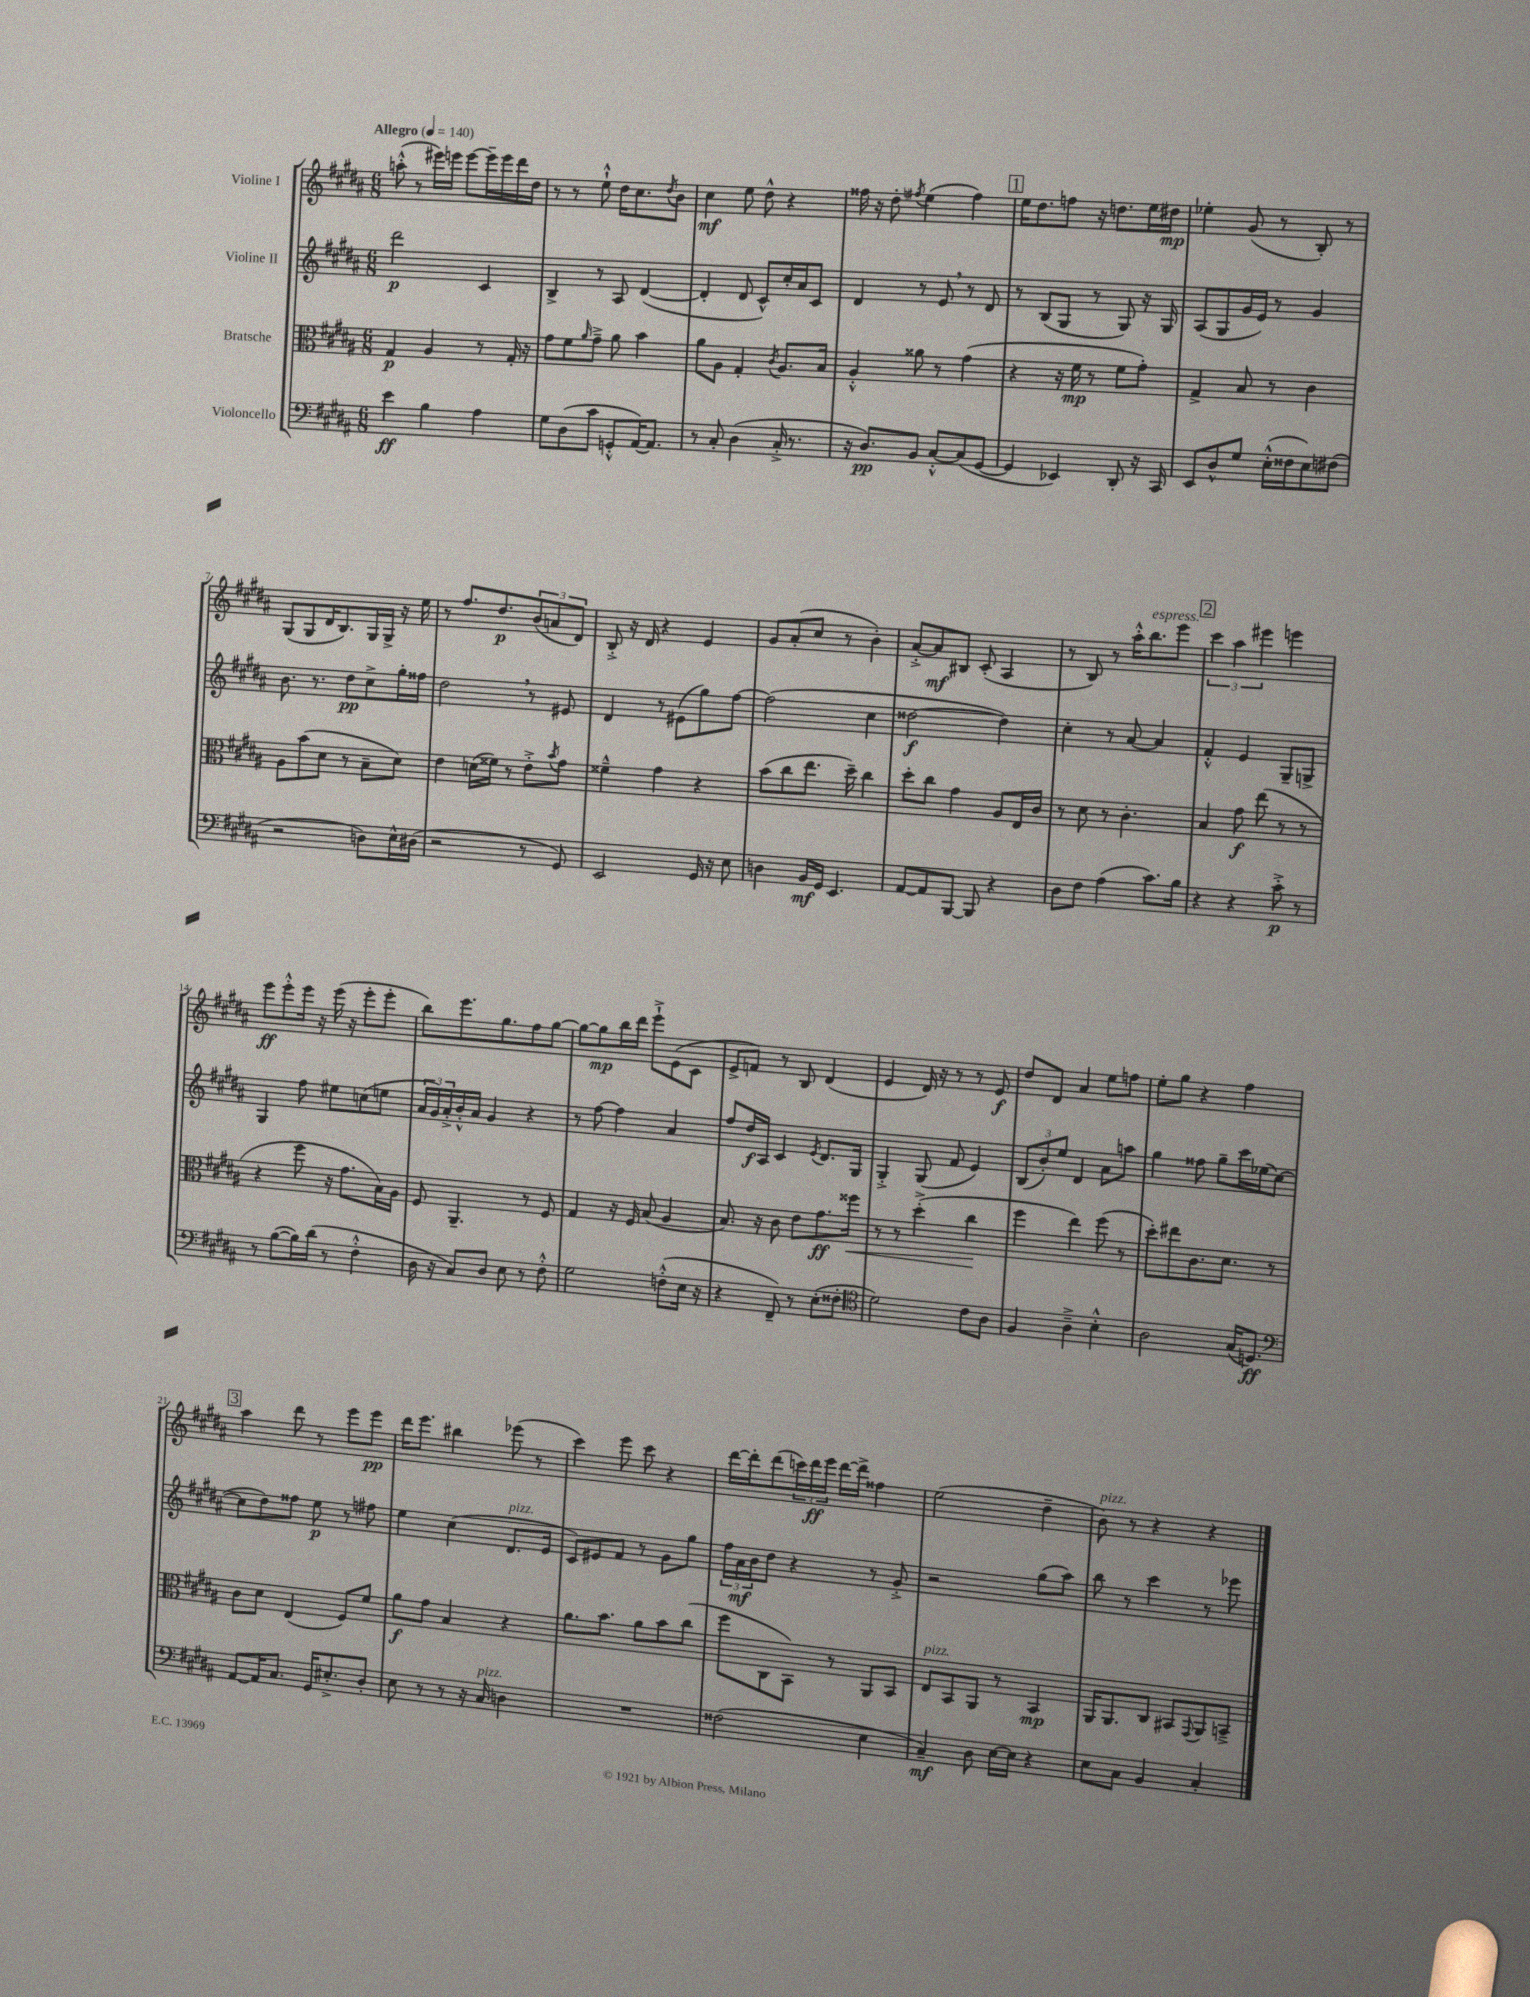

**kern	**kern	**kern	**kern
*staff4	*staff3	*staff2	*staff1
*clefF4	*clefC3	*clefG2	*clefG2
*k[f#c#g#d#a#]	*k[f#c#g#d#a#]	*k[f#c#g#d#a#]	*k[f#c#g#d#a#]
*M6/8	*M6/8	*M6/8	*M6/8
*MM140	*MM140	*MM140	*MM140
4e\	4G#/	2ddd#\	(8aa'^^\
.	.	.	8r
4B\	4A#/	.	16eee#\LL)
.	.	.	16eee\JJ
.	.	.	[8eee\L
4A#\	8r	4c#/	16eee~\]L
.	.	.	16eee\
.	16G#'/	.	16ddd#\
.	16r	.	16dd#\JJ
=	=	=	=
8G#\L	8g#\L	4B^/	8r
(8D#\	8f#\	.	8r
.	16qqa#/	.	.
8c#\J	8g#~^\J	8r	8ee`^^\
8GG'^^/L	8a#\	8A#/	16dd#\LK
.	.	.	8.cc#\
[16AA#/K)	4b\	([4d#/	.
8.AA#/]J	.	.	.
.	.	.	8qdd#/
.	.	.	8b\J
=	=	=	=
8r	8a#\L	4d#'/]	4cc#\
8C#'/	8A#\J	.	.
(4D#\	4G#'/	8d#/	8ee\
.	.	8c#^^/L)	8dd#^^\
.	8qc#/	.	.
16C#'^/	8.A#/L	16cc#'/L	4r
8.r	.	16a#/J	.
.	.	8c#/J	.
.	16B/Jk	.	.
=	=	=	=
16r	4A#'^^/	4d#/	16ff##\
8.D#/L)	.	.	16r
.	.	.	8dd#'\
.	.	.	8qff#/
8BB/J	8a##\	8r	(4ee\
[8C#'^^/L	8r	8e/	.
(8C#/]	(4g#\	8r	4ff#\)
[8GG#/J	.	8d#/	.
=	=	=	=
4GG#/]	4r	8r	16ee\LK
.	.	.	8.dd#\
.	.	(8B/L	.
4EE-/)	16r	8G#/J	8ff\J
.	16f#\	.	.
.	8r	8r	16r
.	.	.	8.dd\L
8DD#'/	8f#\L	8G#/)	.
16r	8g#'\J)	16r	16ee\L
16CC#/	.	16G#/	16dd#\JJ
=	=	=	=
8EE/L	4G#^/	(8A#/L	4ee-'\
8D#^^/	.	8G#/	.
8G#/J	8B/	16g#/L	(8g#/
.	.	16e/JJ)	.
(16E'^^\LL	8r	8r	8r
16F##\J	.	.	.
8E\)	4c#\	4g#/	8B'/)
(8F#\J	.	.	8r
=	=	=	=
2r	8A#\L	8.b\	(8G#/L
.	(8b\	.	8G#/
.	.	8.r	.
.	8d#\J	.	16d#/K
.	.	.	8.B/)
.	8r	8dd#\L	.
8D\L)	8B~\L	8cc#^\	16G#/L
.	.	.	16G#^/JJ
16E^^\L	8d#\J)	16gg#'\L	16r
(16D#\JJ	.	16ff##\JJ	16ee\
=	=	=	=
2r	4e\	2dd#\	8r
.	.	.	8.ff#/L
.	(16d\LL	.	.
.	16f##\JJ)	.	8.dd#/
.	8r	.	.
8r	8e'^\L	8r	(12b/
.	.	.	12a/
.	8qb/	.	.
8GG#/)	8g#\J	8e#/	.
.	.	.	12d#/J)
=	=	=	=
2EE/	4f##~^^\	4d#/	8B'^/
.	.	.	16r
.	.	.	16d#/
.	4g#\	8r	4r
.	.	(8e#\L	.
16GG#/	4r	8gg#\)	4e/
16r	.	.	.
8E\	.	[8ff#\J	.
=	=	=	=
4D\	(8b\L	(2ff#\]	8g#/L
.	8cc#\	.	(8a#'/
16BB/LL	8.ee\J	.	8cc#/J
16GG#/JJ	.	.	.
4.EE/	.	.	8r
.	16dd#~\)	.	.
.	4cc#\	4cc#\	4b'\)
=	=	=	=
[8AA#/L	8dd#'\L	[2dd##\	[8a#'^/L
8AA#/]	8cc#\J	.	8a#/]
[8BBB/J	4g#\	.	8B#/J
8BBB/]	.	.	(8c#'/
4r	8A#/L	4dd##\])	4A#/
.	16E/L	.	.
.	16c#/JJ	.	.
=	=	=	=
8D#\L	8r	4cc#'\	8r
8F#\J	8d#\	.	8B/)
(4A#\	8r	8r	8r
.	4.c#'\	[8a#/	16aa#'^^\LK
.	.	.	8.bb\
8.c#\L)	.	4a#/]	.
.	.	.	8eee\J
16B\Jk	.	.	.
=	=	=	=
4r	4B/	4f#'^^/	6ccc#\
.	.	.	6aa#\
4r	8g#\	4e/	.
.	.	.	6eee#\
.	(8ee\	.	.
8c#'^\	8r	8G#~/L	4eee\
8r	8r	8G^/J	.
=	=	=	=
8r	4r	4G#/	8eee\L
([8B\L	.	.	8eee'^^\
16B\]L)	8ff#\	8ff#\	16eee\Jk
(16d#\JJ	.	.	16r
8r	16r	8ee#\L	(16eee\
.	8.g#\L	.	16r
4F#'^^\	.	(8cc\	8eee'\L
.	16B\L)	8ee\J	8eee'\J
.	16A#\JJ	.	.
=	=	=	=
16D#\	8F#/	24a#/LL	8bb\L)
.	.	24g#/)	.
16r	.	.	.
.	.	24a#'^/	.
8C#/L)	4.AA#~/	16b'^^/	8.eee\
.	.	16a#/JJ	.
8D#/J	.	4g#/	.
.	.	.	8.gg#\
8E\	.	.	.
8r	8r	4r	8ff#\
8F#'^^\	8F#/	.	[8gg#\J
=	=	=	=
2G#\	4G#/	8r	8gg#\_L
.	.	[8ff#\	8gg#\]
.	16r	4ff#\]	16bb\L
.	16F#/	.	16ddd#\JJ
.	(8B/	.	8eee`^\L
(8F'^^\L	4A#/	4a#/	(8e\
16E\Jk	.	.	8c#\J
16r	.	.	.
=	=	=	=
4r	8.B/)	8ff#/L	8e^/L
.	.	16dd#/L	8f/J)
.	16r	16A#/JJ	.
8FF#~/)	8c#\	4c#/	8r
8r	8e\L	.	8B/
.	.	8qe/	.
(8E'\L	8.g#\	8.d#/L	(4d#/
8F##'\J	.	.	.
.	16ff##\Jk	16G#/Jk	.
=	=	=	=
*clefC4	*	*	*
2d#\)	8r	4G#'^/	4e/
.	8r	.	.
.	(4dd#'^\	(8G#/	16d#/)
.	.	.	16r
.	.	8f#/	8r
8c#\L	4cc#\	4e/)	8r
8A#\J	.	.	8e/
=	=	=	=
4F#/	4ff#\	(12B/L	8dd#/L
.	.	12b'/)	.
.	.	.	8d#/J
.	.	12ee/J	.
4A#~^\	4ee\)	4d#/	4a#/
4B'^^\	(8ff#\	8a#\L	8ee\L
.	8r	8aa\J	8ff\J
=	=	=	=
2A#\	8dd#'\L)	4gg#\	8ee'\L
.	8ee#\	.	8gg#\J
.	8.c#\	8ff##\	4r
.	.	8gg#~\L	.
.	8.d#\J	.	.
(16G#/LK	.	16ccc#\L	4ff#\
8.D/J)	.	(16ee-\J	.
.	8r	[8cc#\J	.
=	=	=	=
*clefF4	*	*	*
[8AA#/L	8c#\L	8cc#\]L	4aa#\
16AA#/]K	8d#\J	8dd#\)	.
8.C#/J	.	.	.
.	(4E/	8ff##\J	8ddd#\
16GG#/LK	.	8ee\	8r
8.E#'^/	.	.	.
.	8F#/L)	8r	8eee\L
8D#'/J	8f#/J	8ff#\	8eee\J
=	=	=	=
8E\	8a#\L	4ee\	16ddd#\LK
.	.	.	8.eee\J
8r	8g#\J	.	.
8r	4B/	(4cc#\	4bb#\
16r	.	.	.
16C#/	.	.	.
4D\	4r	8.d#/L	(8eee-\
.	.	.	8r
.	.	16e/Jk	.
=	=	=	=
2.r	8.a#\L	8c#/L)	4ccc#\)
.	.	8e#/	.
.	8.b\J	.	.
.	.	8f#/J	8eee\
.	8a#\L	8r	8ccc#\
.	8b\	8g#\L	4r
.	(8cc#\J	8gg#\J	.
=	=	=	=
(2F##\	8ff#\L	24ff#\LL	[16ddd#\LL
.	.	24a#\	.
.	.	.	16ddd#'\]J
.	.	24b\J	.
.	8C#\	8dd#\J	(8ddd#\
.	8BB\J)	4r	24ccc\L)
.	.	.	24ddd#\
.	.	.	24eee\JJ
.	8r	.	[16ddd#\LL
.	.	.	16ddd#^\]JJ
4E\	8AA#/L	8r	4ff##\
.	8BB/J	8g#'^/	.
=	=	=	=
4C#~/)	8E/L	2r	(2ee\
.	8BB/	.	.
8D#\	8AA#/J	.	.
[16E\LL	8r	.	.
16E\]JJ	.	.	.
4r	4BB/	(8gg#\L	4dd#~\
.	.	8aa#\J)	.
=	=	=	=
8E\L	16AA#/LK	8bb\	8b\)
.	8.AA#/	.	.
8C#\J	.	8r	8r
4BB/	8C#/J	4ccc#\	4r
.	8BB#/L	.	.
.	8qqGG#/	.	.
4C#'/	8AA#/	8r	4r
.	8BB~^/J	8eee-\	.
==	==	==	==
*-	*-	*-	*-
